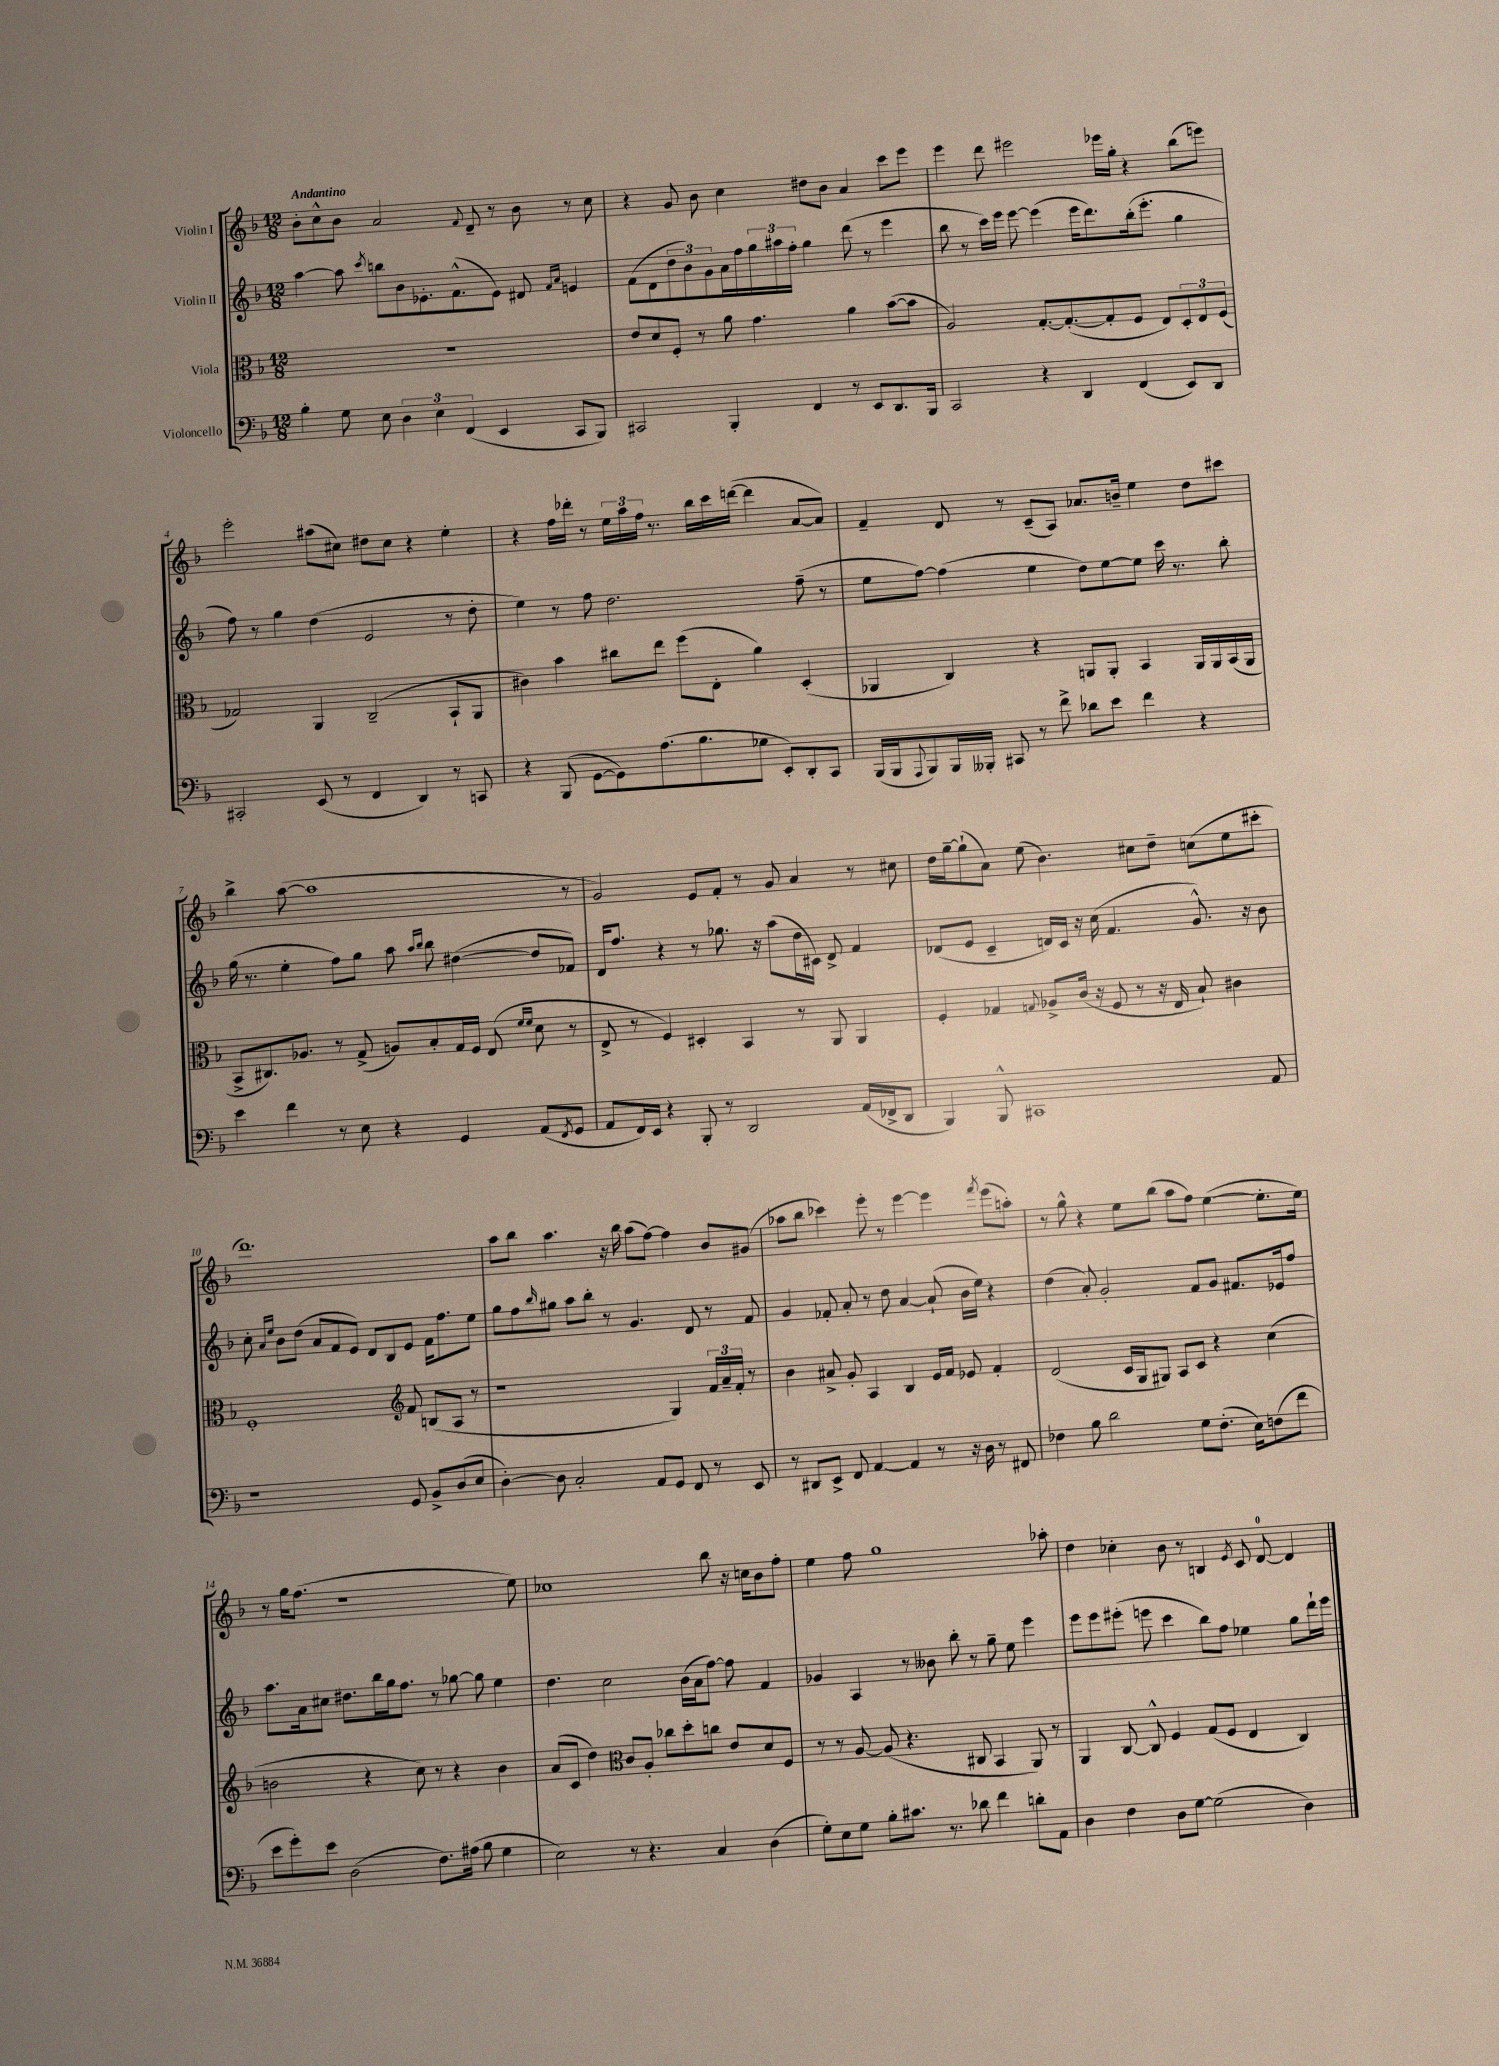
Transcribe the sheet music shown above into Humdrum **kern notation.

**kern	**kern	**kern	**kern
*staff4	*staff3	*staff2	*staff1
*clefF4	*clefC3	*clefG2	*clefG2
*k[b-]	*k[b-]	*k[b-]	*k[b-]
*M12/8	*M12/8	*M12/8	*M12/8
4B-'	1.r	[4aa	8b-'
.	.	.	8cc^^
8G	.	8aa]	8b-
.	.	8qccc	.
8E	.	8bb	2a
6D	.	8b-	.
.	.	8.e-'	.
6E	.	.	.
.	.	(8.f^^	.
(6FF	.	.	.
.	.	.	8qqf
.	.	.	8d~
4EE	.	8e-)	8r
.	.	8d#	8b-
.	.	16qqf	.
.	.	16qqa	.
8CC	.	4e	8r
8BBB-)	.	.	8cc
=	=	=	=
2CC#	8e	(8f	4r
.	8d	8d	.
.	8F'	12dd	8g
.	.	12b-)	.
.	8r	.	8b-
.	.	12g	.
4BBB-'	8a	16a	4cc
.	.	16ff	.
.	4.g	24gg	.
.	.	24aa#	.
.	.	24ff'	.
4FF	.	4gg	8dd#
.	.	.	8b-
8r	4a	(8ddd	4a
8EE	.	8r	.
8.DD	([8b-	4eee	8ccc
.	8b-]	.	8eee
16BBB-	.	.	.
=	=	=	=
2CC	2A)	8bb-	4eee
.	.	8r	.
.	.	16ccc)	8ddd
.	.	16eee	.
.	.	[8eee	2eee#
4r	[8.G'	(4eee]	.
.	(8.G'_	.	.
4DD	.	16eee	.
.	.	8.ddd)	.
.	8G']	.	16eee-
.	.	.	16gg'
(4FF	8F	(16bb-'	4r
.	.	8.eee'	.
.	8E)	.	.
8EE)	12D'	4gg	(8bb-
.	12E	.	.
8DD	.	.	8eee)
.	(12F	.	.
=	=	=	=
2CC#'	2G-)	8ff)	2eee'
.	.	8r	.
.	.	4gg	.
(8EE	4AA	(4dd	(8aa#
8r	.	.	8cc#)
4FF	(2C~	2e	8dd#
.	.	.	8cc#
4DD)	.	.	4r
8r	8BB-`	8r	4ee'
8CC	8AA	8dd'	.
=	=	=	=
4r	4c#)	4ee)	4r
(8BBB-	4b-	8r	16ff
.	.	.	16ddd-'
[8GG	.	8ff	8r
8GG])	8cc#	2.dd	24ee
.	.	.	24aa
.	.	.	24ff
(8.A	8ee	.	8.r
.	(8ff	.	.
8.B-	.	.	16bb-
.	8E'	.	16ccc
.	.	.	([16ddd
8G-	4a)	.	4ddd]
8EE')	.	.	.
8DD'	(4D'	(8ff~	[8a
8CC	.	8r	8a])
=	=	=	=
(16BBB-	4AA-	8ee	4f~
16BBB-	.	.	.
8qqAAA	.	.	.
8BBB-)	.	[8ff)	.
16BBB-	4C)	(4ff]	8d
16BBB--'	.	.	.
8CC#	.	.	8r
8r	4r	4ee	(8c~
8f^	.	.	8A)
8d-	8AA	8dd)	8.a-
8e	8AA'	[8ee	.
.	.	.	16b~
4f	4BB-	8ee]	4ee
.	.	16ccc	.
.	.	8.r	.
4r	16AA	.	8dd
.	16AA	.	.
.	(16BB-	8bb-'	8ccc#
.	16AA	.	.
=	=	=	=
4e	8BB-^	(16gg	4bb-^
.	.	8.r	.
.	8.C#)	.	.
4f	.	4ee'	([8aa
.	8.A-	.	.
.	.	.	1aa]
8r	8r	8ff)	.
8E	(8G^	8gg	.
4r	8A)	8aa	.
.	.	16qqaa	.
.	.	16qqbb-	.
.	8B-'	8bb-	.
4GG	16G	([4dd#	.
.	16F	.	.
.	(8E	.	.
.	16qqf	.	.
.	16qqf	.	.
(8AA	8d	8dd#]	.
8qFF	.	.	.
8GG	8r	8f-)	8r
=	=	=	=
8AA	8E^	16d	2g)
.	.	8.ff	.
16FF)	8r	.	.
16EE	.	.	.
4r	4F)	4r	.
8BBB-'	4D#'	8r	8e
8r	.	8.gg-	8f'
2DD	4BB-	.	8r
.	.	16r	.
.	.	(8aa	8g
.	8r	16dd	4a
.	.	16c#)	.
.	8AA	8d^	.
(16AA	4AA	4f	8r
16FF-^	.	.	.
8DD	.	.	8cc#
=	=	=	=
4BBB-)	4F'	(8d-	16dd
.	.	.	[16gg~
.	.	8e	(8gg`]
8BBB-^^	4G-	4c~	8a)
1CC#	.	.	(8ee
.	8qqG	.	.
.	8A-^	16d)	4.b-)
.	.	16c	.
.	(16c	16r	.
.	16r	(16cc	.
.	8F	4.f	.
.	8r	.	8cc#
.	16r	.	8dd~
.	16E	.	.
.	8B-`)	8.g^^)	(8cc
.	4c#	.	8ee
.	.	16r	.
8AA	.	8b-	8ccc#'
=	=	=	=
1r	1F'	8cc'	1.ddd)
.	.	16qqa	.
.	.	16qqee	.
.	.	8b-	.
.	.	(8dd	.
.	.	8a	.
.	.	8f	.
.	.	8e)	.
.	.	8d	.
.	.	8B-	.
*	*clefG2	*	*
8GG	8f	8e	.
8BB-^	(8B	16f	.
.	.	8.ff	.
(8D	8A	.	.
8E	8r	8ee	.
=	=	=	=
[4D')	1r	8gg	8aa
.	.	8ff	8bb-
.	.	16qqbb-	.
8D]	.	8gg#	4.aa
2C'	.	8aa	.
.	.	8bb-'	.
.	.	8r	16r
.	.	.	16bb-
.	.	4.g	(8aa
8AA	.	.	[8ff)
8GG	4G)	.	4ff]
8FF	.	8d	.
8r	24f	8r	8b-
.	24a~	.	.
.	24f'	.	.
8EE	8r	8f	(8g#
=	=	=	=
8r	4b-	4g	8aa-
8DD#	.	.	8bb-
8EE^	8a#^	8f-'	4ccc-)
8FF	8g'	8a'	.
[4AA	4A	8r	8eee'
.	.	8dd	8r
4AA]	4B-	[4a	[4eee
8r	16e	(8a`]	4eee]
.	16f	.	.
16r	8e-	16b-	.
16D	.	16ee)	.
.	.	.	8qfff
8r	4f'	4r	(8eee
8FF#	.	.	8aa')
=	=	=	=
4F-	(2d	(4dd	8r
.	.	.	8gg^^
8B-	.	8a')	4r
2d	.	2g'	.
.	16c	.	8ee
.	16G	.	.
.	8G#)	.	(8bb-
.	8A	.	8aa
8G	8c	8f	8ff)
(8.F-'	4r	8g	([4ee
.	.	8.f#	.
16E)	.	.	.
(8F	(4cc	.	8.ee']
.	.	16e-	.
8f	.	8ff	.
.	.	.	16ee)
=	=	=	=
8e	2b	8.aa	8r
8g')	.	.	16gg
.	.	16a	(8.ff
8e	.	8cc#	.
(2D	.	8.dd#	1r
.	4r	.	.
.	.	16bb-	.
.	.	16gg	.
.	.	8.ff	.
.	8cc)	.	.
8.F)	8r	8r	.
.	4r	[8gg-	.
(16A#	.	.	.
8B-	.	8gg-]	.
4G	4b	4ee	.
.	.	.	8ee)
=	=	=	=
2E)	(8a	4.dd	1cc-
.	8c	.	.
.	4dd)	.	.
.	.	2cc	.
*	*clefC3	*	*
8r	8c	.	.
4.r	8A'	.	.
.	8cc-	.	.
.	8dd'	(16b-	.
.	.	16a	.
4C	8cc	[8ff)	8bb-
.	8e	8ff]	16r
.	.	.	16cc
(4D	8d	4f	8b-
.	8F	.	8ff'
=	=	=	=
8G')	8r	4g-	4ee
8E	8r	.	.
8G	[8A	4A	8ff
8B-'	(8A]	.	1gg
8.c#	4.r	8r	.
.	.	8b--	.
8.r	.	.	.
.	.	8bb-'	.
8d-	8C#	8r	.
4f	4BB-	8gg~	.
.	.	8ee	.
8d'	8AA)	4eee	.
8AA	8r	.	8aa-'
=	=	=	=
4D	4AA	8eee	4dd
.	.	8eee	.
4F	[8C	(8eee#'	4cc-'
.	8C^^]	8eee	.
8D	4F	4ccc	8b-
[8G	.	.	8r
(2G]	(8G	8bb-)	4B
.	8F	8ff	.
.	.	.	8qe
.	4E	4ee-	8c
.	.	.	[8d
4D)	4C)	8gg	4d]
.	.	16ddd`	.
.	.	16eee	.
==	==	==	==
*-	*-	*-	*-
